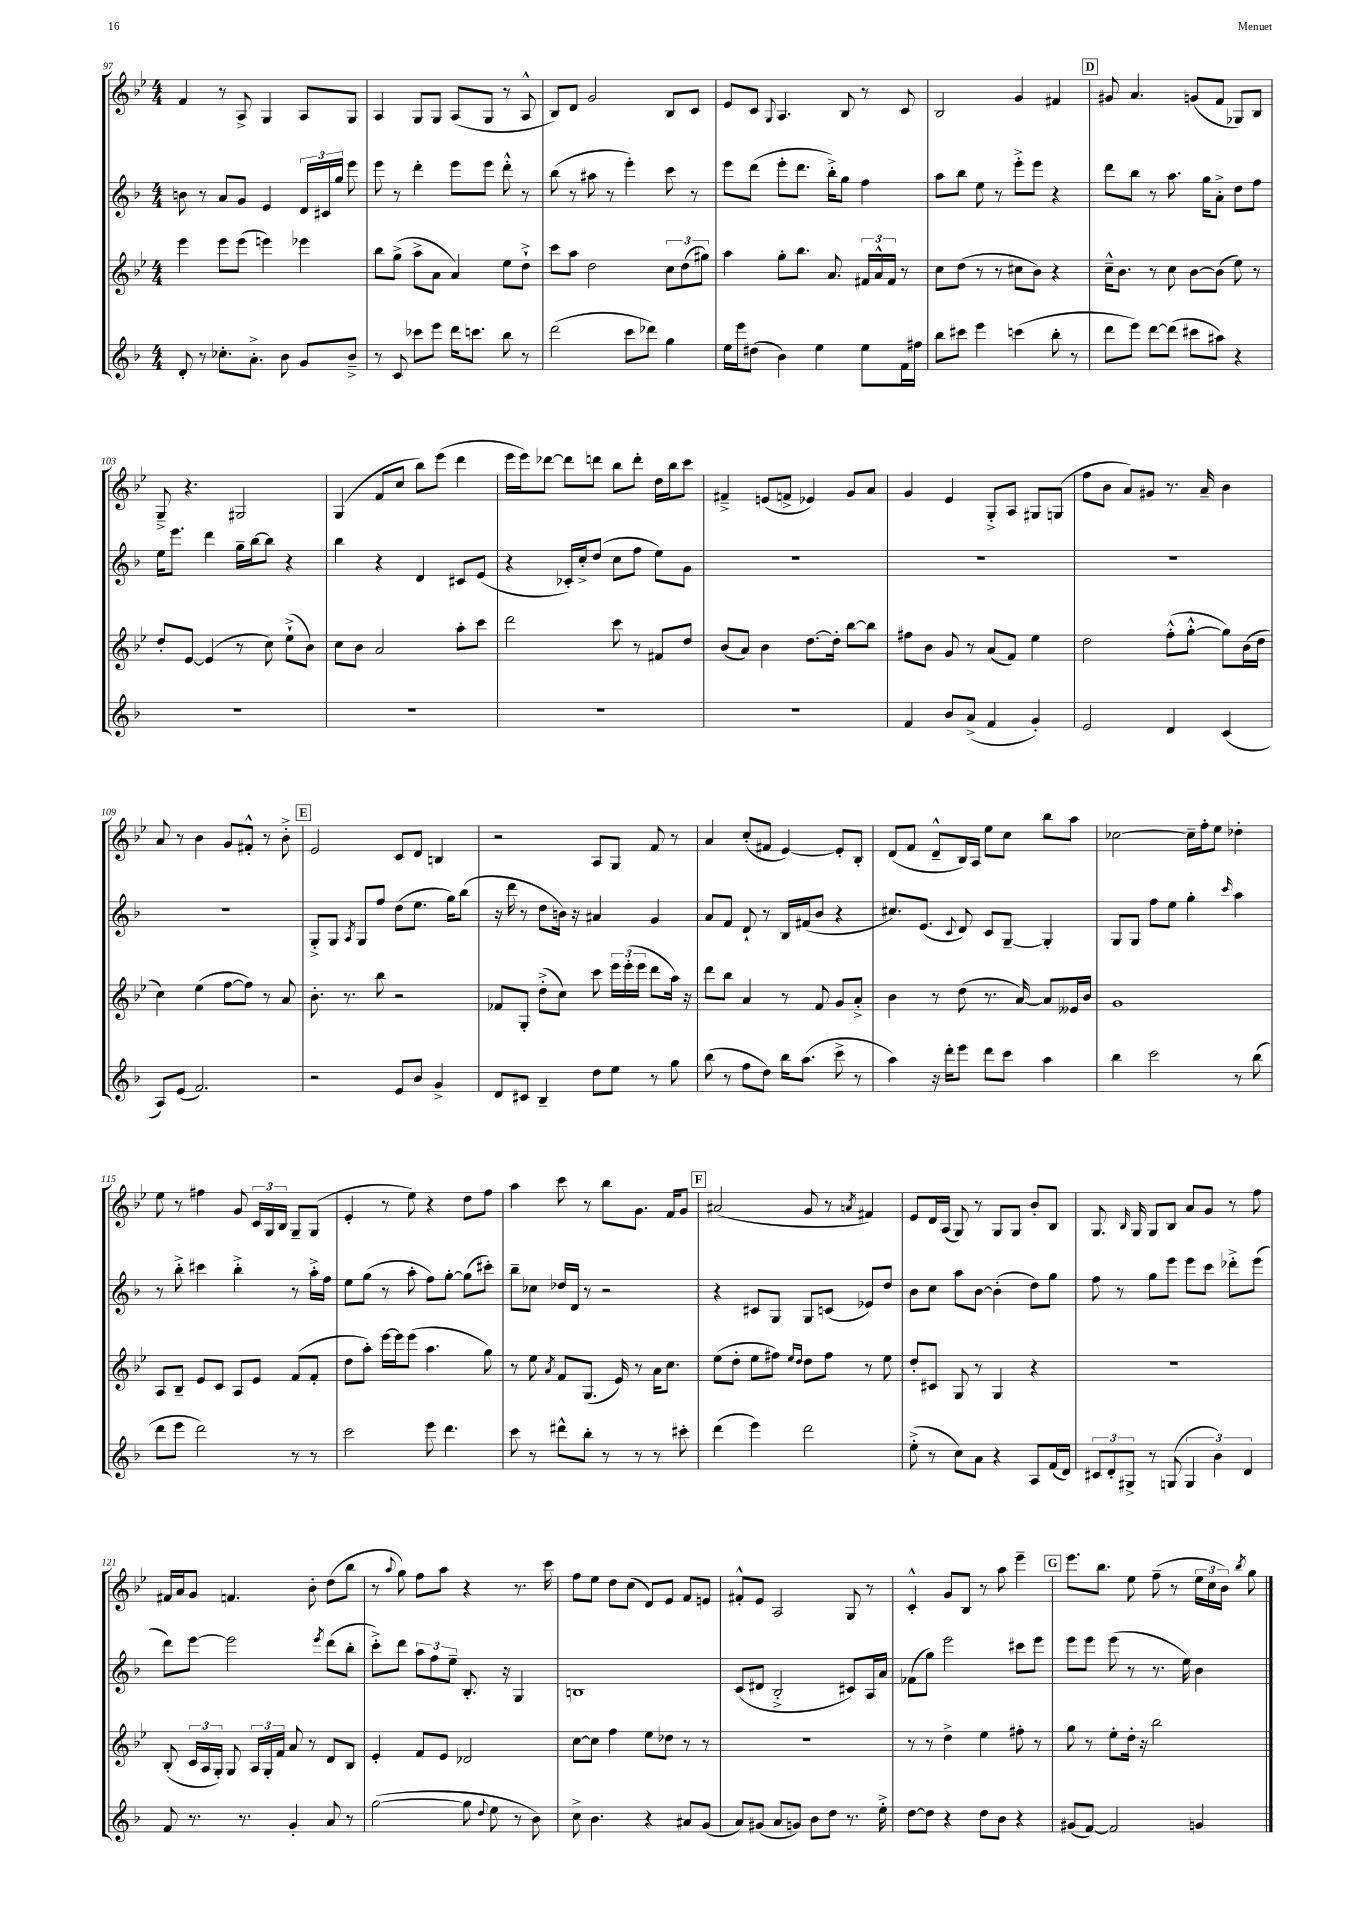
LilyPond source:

<<
\new StaffGroup <<
\new Staff = "s0" {
    \clef treble \key bes \major \numericTimeSignature \time 4/4
    \autoBeamOff f'4 r8 a8-> g4 a8[ g8] |
    a4 g8[ g8] a8[( g8] r8 a8-^ |
    bes8[) d'8] g'2 bes8[ c'8] |
    ees'8[ c'8] \appoggiatura { g8 } a4. bes8 r8 c'8 |
    bes2 g'4 fis'4 |
    \mark \markup { \box "D" } gis'8 a'4. g'8[( f'8] ges8[) bes8] |
    g8---> r4. gis2 |
    g4( f'8[ c''8] bes''8[) ees'''8]( d'''4 |
    ees'''16[ ees'''16) des'''8]~ des'''8[ d'''8] bes''8[ d'''8]-. d''16[ bes''16 c'''8] |
    fis'4---> e'8[( f'8]-> ees'4) g'8[ a'8] |
    g'4 ees'4 g8[-.-> a8] gis8[ g8]( |
    f''8[ bes'8] a'8[) gis'8] r8. a'16-- bes'4 |
    a'8 r8 bes'4 g'8[ fis'8]-.-^ r8 bes'8-.-> |
    \mark \markup { \box "E" } ees'2 c'8[ d'8] b4 |
    r2 a8[ g8] f'8 r8 |
    a'4 c''8[-.( fis'8] ees'4~) ees'8[-. bes8]-. |
    d'8[( f'8] d'8[---^ bes16) a16] ees''8[ c''8] bes''8[ a''8] |
    ces''2~ ces''16[-- f''16-. ees''8] des''4-. |
    ees''8 r8 fis''4 g'8 \tuplet 3/2 { c'16[ g16 bes16] } g8[-- g8]( |
    ees'4-. r8 ees''8) r4 d''8[ f''8] |
    a''4 c'''8 r8 bes''8[ g'8.] f'16[ g'8] |
    \mark \markup { \box "F" } ais'2( g'8 r8 \acciaccatura { a'8 } fis'4) |
    ees'8[ d'16 a16]( g8) r8 g8[ g8] bes'8[-. bes8] |
    g8. \grace { bes16 } g16 g8[ bes8] a'8[ g'8] r8 f''8 |
    fis'16[ a'16 g'8] f'4. bes'8-. d''8[( bes''8] |
    r8 \appoggiatura { a''8 } g''8) f''8[ a''8] r4 r8. c'''16 |
    f''8[ ees''8] d''8[ c''8]( d'8[) ees'8] f'8[ e'8] |
    fis'8[-.-^ ees'8] a2 g8 r8 |
    c'4-.-^ g'8[ bes8] r8 a''8 ees'''4-- |
    \mark \markup { \box "G" } ees'''8.[ bes''8.] ees''8 f''8--( r8 \tuplet 3/2 { ees''16[ c''16 bes'16]) } \acciaccatura { bes''8 } g''8 \bar "|." |
}
\new Staff = "s1" {
    \clef treble \key f \major \numericTimeSignature \time 4/4
    \autoBeamOff b'8 r8 a'8[ g'8] e'4 \tuplet 3/2 { d'16[ cis'16 g''16] } e'''8 |
    e'''8 r8 d'''4-. e'''8[ e'''8] d'''8-.-^ r8 |
    bes''8( r8 ais''8 r8 e'''4-.) c'''8 r8 |
    e'''8[ d'''8]( e'''8[-. d'''8.] bes''16[-.->) g''8] f''4 |
    a''8[ bes''8] e''8 r8 e'''8[-.-> e'''8] r4 |
    \mark \markup { \box "D" } d'''8[ bes''8] r8 a''8. g''16[ a'8]-.-> d''8[ f''8] |
    e''16[ e'''8.] d'''4 g''16[-- bes''16~ bes''8] r4 |
    bes''4 r4 d'4 cis'8[ e'8]( |
    r4 ces'16[-.) c''16-.-> d''8]( c''8[ f''8] e''8[) g'8] |
    R1 |
    R1 |
    R1 |
    R1 |
    \mark \markup { \box "E" } g8[-.-> g8] \acciaccatura { a8 } g8[ f''8] d''8[( e''8.] g''16[) bes''8]( |
    r16 d'''16 r8 d''8[ b'16]) r16 ais'4 g'4 |
    a'8[ f'8] d'8-! r8 bes16[ fis'16( bes'8] r4 |
    cis''8.[) e'8.]( \appoggiatura { c'8 } d'8) c'8[ g8]~-- g4-. |
    g8[ g8] f''8[ e''8] g''4-. \grace { c'''16 } a''4 |
    r8 bes''8-.-> cis'''4 bes''4-.-> r8 a''16[-.-> f''16] |
    e''8[ g''8]( r8 a''8-. f''8[) g''8]~-. g''8[( cis'''8]-.) |
    bes''8[-- ces''8] des''16[ d'16] r8 r2 |
    \mark \markup { \box "F" } r4 cis'8[ g8] g8[ c'8]( ees'8[) d''8] |
    bes'8[ c''8] a''8[ bes'8]~ bes'4-.( d''8[) g''8] |
    f''8 r8 g''8[ e'''8] e'''8[ c'''8] des'''8[-.-> e'''8]( |
    d'''8[) e'''8]~ e'''2 \acciaccatura { e'''8 } d'''8[( bes''8]-. |
    c'''8[-.->) d'''8] \tuplet 3/2 { a''8[ f''8 e''8]-- } bes8.-. r16 g4 |
    b1 |
    c'8[( dis'8] bes2-.-> cis'8[) a16 a'16] |
    fes'8[( g''8]) e'''2 cis'''8[ e'''8] |
    \mark \markup { \box "G" } e'''8[ e'''8] e'''8( r8 r8. e''16) bes'4 \bar "|." |
}
\new Staff = "s2" {
    \clef treble \key bes \major \numericTimeSignature \time 4/4
    \autoBeamOff ees'''4 ees'''8[ ees'''8]( e'''4) ees'''4 |
    bes''8[ g''8]->( a''8[-> a'8] a'4) ees''8[ d''8]-!-> |
    c'''8[ a''8] d''2 \tuplet 3/2 { c''8[ d''8( gis''8]) } |
    a''4 g''8[-. bes''8.] a'8. \tuplet 3/2 { fis'16[ a'16-^ fis'16] } r8 |
    c''8[ d''8]( r8 r8 cis''8[ bes'8]) r4 |
    \mark \markup { \box "D" } c''16[---^ bes'8.] r8 c''8 bes'8[~ bes'8]( ees''8) r8 |
    d''8[-. ees'8]~ ees'4( r8 c''8) ees''8[-!->( bes'8]) |
    c''8[ bes'8] a'2 a''8[-. c'''8] |
    d'''2 c'''8 r8 fis'8[ d''8] |
    bes'8[( a'8]) bes'4 d''8.[~ d''16]-. bes''8[~ bes''8] |
    fis''8[ bes'8] g'8 r8 a'8[( f'8]) ees''4 |
    d''2 f''8[-.-^( g''8]~-.-^ g''8[) bes'16( d''16] |
    c''4) ees''4( f''8[~ f''8]) r8 a'8 |
    \mark \markup { \box "E" } bes'8.-. r8. bes''8 r2 |
    fes'8[ g8]-. d''8[-.->( c''8]) c'''8 \tuplet 3/2 { ees'''16[ ees'''16-.( ees'''16] } d'''8[ a''16]) r16 |
    d'''8[ bes''8] a'4 r8 f'8 g'8[ a'8]-.-> |
    bes'4 r8 d''8( r8. a'16~) a'8[ eeses'16 bes'16] |
    g'1 |
    a8[ bes8]-- ees'8[ c'8] a8[ ees'8] f'8[( f'8]-. |
    d''8[ a''8]-.) ees'''16[~ ees'''16 ees'''8]( a''4. g''8) |
    r8 ees''8 \acciaccatura { a'8 } f'8[ g8.]( ees'16) r8 a'16[ c''8.] |
    \mark \markup { \box "F" } ees''8[( d''8]-. ees''8[ fis''8]) \grace { ees''16[ d''16] } d''8[ fis''8] r8 ees''8 |
    d''8[-. cis'8] g8 r8 g4 r4 |
    R1 |
    bes8-.( \tuplet 3/2 { c'16[ a16 g16]-.) } g8 \tuplet 3/2 { a16[ g16-. f'16] } a'8 r8 d'8[ bes8] |
    ees'4-. f'8[ ees'8] des'2 |
    c''8[~ c''8] f''4 ees''8[ des''8] r8 r8 |
    R1 |
    r8 r8 d''4-> ees''4 fis''8-. r8 |
    \mark \markup { \box "G" } g''8 r8 ees''8[-. d''16]-. r16 bes''2 \bar "|." |
}
\new Staff = "s3" {
    \clef treble \key f \major \numericTimeSignature \time 4/4
    \autoBeamOff d'8-. r8 ces''8.[-. a'8.]-.-> bes'8 g'8[ bes'8]---> |
    r8 c'8 ces'''8[ e'''8] d'''16[ c'''8.] bes''8 r8 |
    d'''2( c'''8[ des'''8]) g''4 |
    e''16[ e'''16 dis''8]( bes'4) e''4 e''8[ f'16 fis''16] |
    bes''8[ cis'''8] e'''4 c'''4( bes''8-. r8 |
    \mark \markup { \box "D" } d'''8[ e'''8]) d'''8[~ d'''8]( cis'''8[ ais''8]) r4 |
    R1 |
    R1 |
    R1 |
    R1 |
    f'4 bes'8[ a'8]->( f'4 g'4-.) |
    e'2 d'4 c'4( |
    a8[) e'8]( f'2.) |
    \mark \markup { \box "E" } r2 e'8[ bes'8] g'4-> |
    d'8[ cis'8] bes4-- d''8[ e''8] r8 g''8 |
    bes''8( r8 f''8[ d''8]) bes''16[ a''8.]( c'''8-> r8 |
    a''4) r16 d'''16[-. e'''8] d'''8[ c'''8] a''4 |
    bes''4 c'''2 r8 bes''8( |
    d'''8[ e'''8] d'''2) r8 r8 |
    c'''2 e'''8 d'''4. |
    c'''8 r8 dis'''8[-^ bes''8]-. r8 r8 r8 cis'''8-. |
    \mark \markup { \box "F" } d'''4( e'''4) d'''2 |
    e''8-.->( r8 c''8[) a'8] r4 a8[ f'16( d'16]) |
    \tuplet 3/2 { cis'8[ d'8-. gis8]-> } r8 g8( \tuplet 3/2 { g4 bes'4) d'4 } |
    f'8 r8. r8. g'4-. a'8 r8 |
    g''2~( g''8 \appoggiatura { d''8 } e''8 r8 bes'8) |
    c''8-> bes'4. r4 ais'8[ g'8]( |
    a'8[) gis'8]( a'8[ g'8]) bes'8[ d''8] r8. e''16-.-> |
    d''8[~ d''8] r4 d''8[ bes'8] r4 |
    \mark \markup { \box "G" } gis'8[( f'8]~) f'2 g'4 \bar "|." |
}
>>
>>
\layout { \context { \Score currentBarNumber = #97 } }
